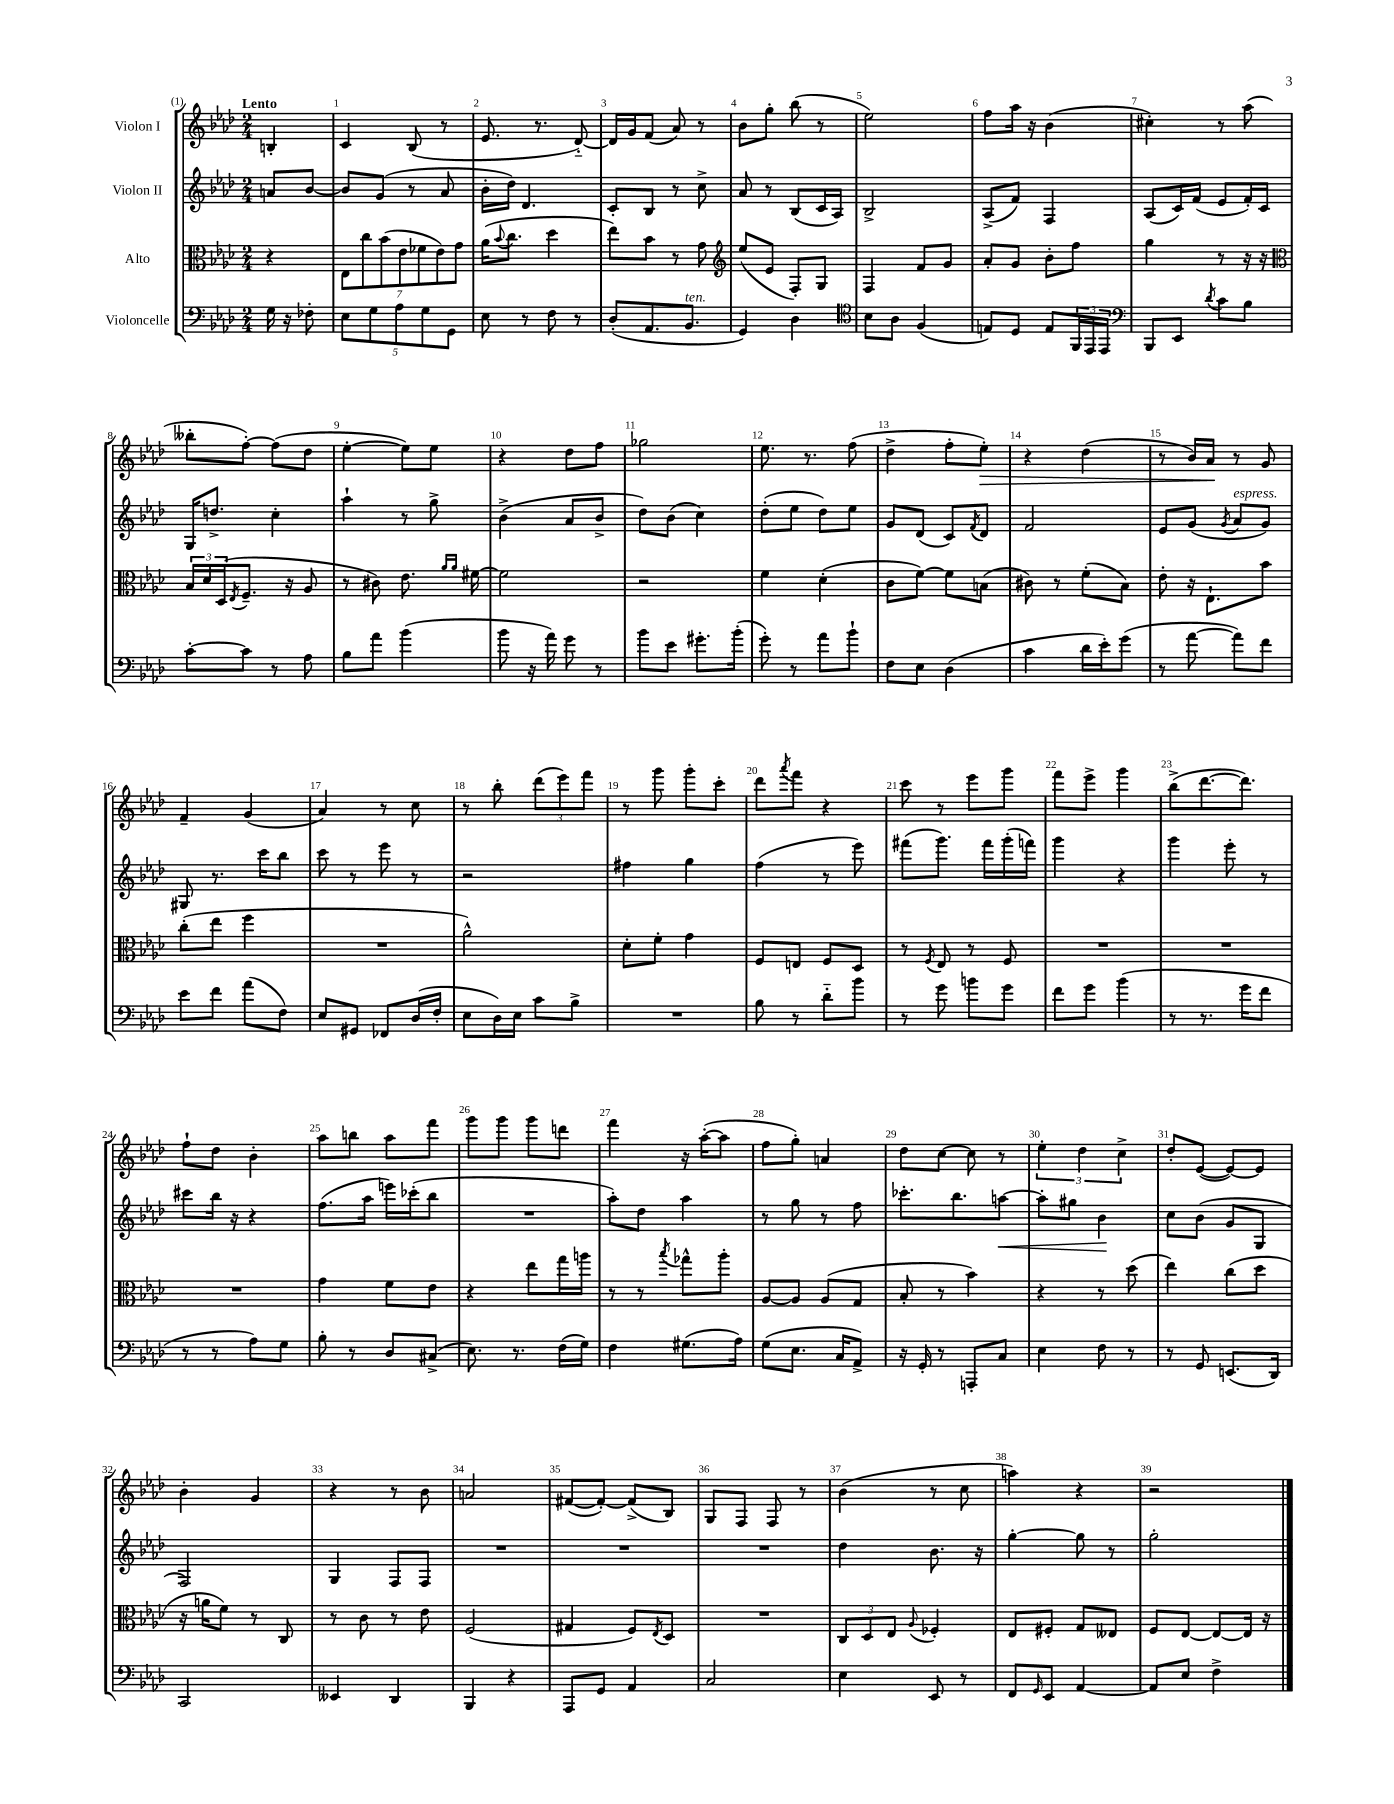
<<
\new StaffGroup <<
\new Staff = "s0" \with { instrumentName = "Violon I" } {
    \clef treble \key aes \major \numericTimeSignature \time 2/4 \partial 4 \tempo "Lento"
    b4-. |
    c'4 bes8( r8 |
    ees'8. r8. des'8~-_) |
    des'16 g'16 f'8( aes'8) r8 |
    bes'8 g''8-. bes''8( r8 |
    ees''2) |
    f''8 aes''16 r16 bes'4( |
    cis''4-.) r8 aes''8( |
    beses''8-. f''8~-.) f''8( des''8 |
    ees''4~-. ees''8) ees''8 |
    r4 des''8 f''8 |
    ges''2 |
    ees''8. r8. f''8( |
    des''4-> f''8-. ees''8-.\>) |
    r4 des''4( |
    r8 bes'16) aes'16\! r8 g'8 |
    f'4-- g'4( |
    aes'4) r8 c''8 |
    r8 bes''8-. \tuplet 3/2 { des'''8( ees'''8) f'''8 } |
    r8 g'''8 g'''8-. c'''8-. |
    des'''8 \acciaccatura { aes'''8 } f'''8 r4 |
    c'''8 r8 ees'''8 g'''8 |
    f'''8 ees'''8-> g'''4 |
    bes''8->( des'''8.~ des'''8.) |
    f''8-! des''8 bes'4-. |
    aes''8 b''8 aes''8 f'''8 |
    g'''8 g'''8 g'''8 d'''8 |
    f'''4 r16 aes''16~-.( aes''8 |
    f''8 g''8-.) a'4 |
    des''8 c''8~ c''8 r8 |
    \tuplet 3/2 { ees''4-. des''4 c''4-> } |
    des''8-. ees'8~( ees'8~) ees'8 |
    bes'4-. g'4 |
    r4 r8 bes'8 |
    a'2 |
    fis'8~( fis'8~-.) fis'8->( bes8) |
    g8 f8 f8 r8 |
    bes'4( r8 c''8 |
    a''4) r4 |
    r2 \bar "|." |
}
\new Staff = "s1" \with { instrumentName = "Violon II" } {
    \clef treble \key aes \major \numericTimeSignature \time 2/4 \partial 4
    a'8 bes'8~ |
    bes'8 g'8( r8 aes'8 |
    bes'16-. des''16) des'4. |
    c'8-. bes8 r8 c''8-> |
    aes'8 r8 bes8( c'16 aes16) |
    bes2-> |
    aes8->( f'8) f4 |
    aes8( c'16) f'16( ees'8 f'16-.) c'16 |
    g16 d''8.-> c''4-. |
    aes''4-! r8 g''8-> |
    bes'4->( aes'8 bes'8-> |
    des''8) bes'8( c''4) |
    des''8-.( ees''8 des''8) ees''8 |
    g'8 des'8( c'8) \acciaccatura { f'8 } des'8 |
    f'2 |
    ees'8 g'8( \acciaccatura { g'8 } aes'8^\markup { \italic "espress." } g'8) |
    gis8 r8. c'''16 bes''8 |
    c'''8 r8 ees'''8 r8 |
    r2 |
    fis''4 g''4 |
    f''4( r8 ees'''8) |
    fis'''8( g'''8.) fis'''16 g'''16-.( f'''16) |
    g'''4 r4 |
    g'''4 ees'''8-. r8 |
    cis'''8 bes''16 r16 r4 |
    f''8.( aes''16 e'''16) ces'''16-.( bes''8 |
    R2 |
    aes''8-.) des''8 aes''4 |
    r8 g''8 r8 f''8 |
    ces'''8.-. bes''8. a''8~\< |
    a''8-. gis''8 bes'4\! |
    c''8 bes'8( g'8 g8 |
    f2) |
    g4 f8 f8 |
    R2 |
    R2 |
    R2 |
    des''4 bes'8. r16 |
    g''4~-. g''8 r8 |
    g''2-. \bar "|." |
}
\new Staff = "s2" \with { instrumentName = "Alto" } {
    \clef alto \key aes \major \numericTimeSignature \time 2/4 \partial 4
    r4 |
    \tuplet 7/4 { ees8 c''8 bes'8( ees'8 fes'8 ees'8) g'8 } |
    aes'16( \appoggiatura { bes'8 } c''8. des''4 |
    ees''8) bes'8 r8 g'8 |
    \clef treble ees''8( ees'8 f8-.) g8 |
    f4 f'8 g'8 |
    aes'8-. g'8 bes'8-. f''8 |
    g''4 r8 r16 r16 |
    \clef alto \tuplet 3/2 { bes16 des'16 des16( } \acciaccatura { ees8 } f8.-- r16 aes8 |
    r8 cis'8) ees'8. \grace { aes'16 aes'16 } fis'16~ |
    fis'2 |
    r2 |
    f'4 des'4-.( |
    c'8 f'8~) f'8 b8( |
    cis'8) r8 f'8-.( bes8) |
    ees'8-. r16 ees8.-! bes'8 |
    c''8-.( ees''8 f''4 |
    R2 |
    aes'2-^) |
    des'8-. f'8-. g'4 |
    f8 e8 f8 des8 |
    r8 \acciaccatura { f8 } ees8 r8 f8 |
    R2 |
    R2 |
    R2 |
    g'4 f'8 ees'8 |
    r4 ees''8 g''16 a''16 |
    r8 r8 \acciaccatura { bes''8 } ges''8-^ aes''8-. |
    aes8~ aes8 aes8( g8 |
    bes8-. r8 bes'4) |
    r4 r8 des''8( |
    ees''4) c''8( des''8 |
    r16 a'16 f'8) r8 c8 |
    r8 c'8 r8 ees'8 |
    f2( |
    gis4 f8) \acciaccatura { ees8 } des8 |
    R2 |
    \tuplet 3/2 { c8 des8 ees8 } \appoggiatura { aes8 } fes4-. |
    ees8 fis8-. g8 eeses8 |
    f8 ees8~ ees8~ ees16 r16 \bar "|." |
}
\new Staff = "s3" \with { instrumentName = "Violoncelle" } {
    \clef bass \key aes \major \numericTimeSignature \time 2/4 \partial 4
    g16 r16 fes8-. |
    \tuplet 5/4 { ees8 g8 aes8 g8 g,8 } |
    ees8 r8 f8 r8 |
    des8-.( aes,8. bes,8.^\markup { \italic "ten." } |
    g,4) des4 |
    \clef tenor bes8 aes8 f4( |
    e8) des8 e8 \tuplet 3/2 { f,16 ees,16 ees,16 } |
    \clef bass bes,,8 ees,8 \acciaccatura { des'8 } c'8 bes8 |
    c'8~-. c'8 r8 aes8 |
    bes8 aes'8 bes'4( |
    bes'8 r16 aes'16) g'8 r8 |
    bes'8 ees'8 gis'8.-. bes'16-.( |
    g'8-.) r8 aes'8 bes'8-! |
    f8 ees8 des4( |
    c'4 des'16 ees'16-.) g'8( |
    r8 aes'8~ aes'8) f'8 |
    ees'8 f'8 aes'8( f8) |
    ees8 gis,8 fes,8 des16( f16-. |
    ees8 des16) ees16 c'8 bes8-> |
    R2 |
    bes8 r8 des'8-_ bes'8 |
    r8 g'8 b'8 g'8 |
    f'8 g'8 bes'4( |
    r8 r8. g'16 f'8 |
    r8 r8 aes8) g8 |
    bes8-. r8 des8 cis8->( |
    ees8.) r8. f16( g16) |
    f4 gis8.( aes16) |
    g8( ees8. c16 aes,8->) |
    r16 g,16-. r8 a,,8-. c8 |
    ees4 f8 r8 |
    r8 g,8 e,8.( des,16) |
    c,2 |
    eeses,4 des,4 |
    bes,,4 r4 |
    aes,,8 g,8 aes,4 |
    c2 |
    ees4 ees,8 r8 |
    f,8 \grace { g,16 } ees,8 aes,4~ |
    aes,8 ees8 f4-> \bar "|." |
}
>>
>>
\layout { \context { \Score \override BarNumber.break-visibility = ##(#f #t #t) barNumberVisibility = #all-bar-numbers-visible } }
